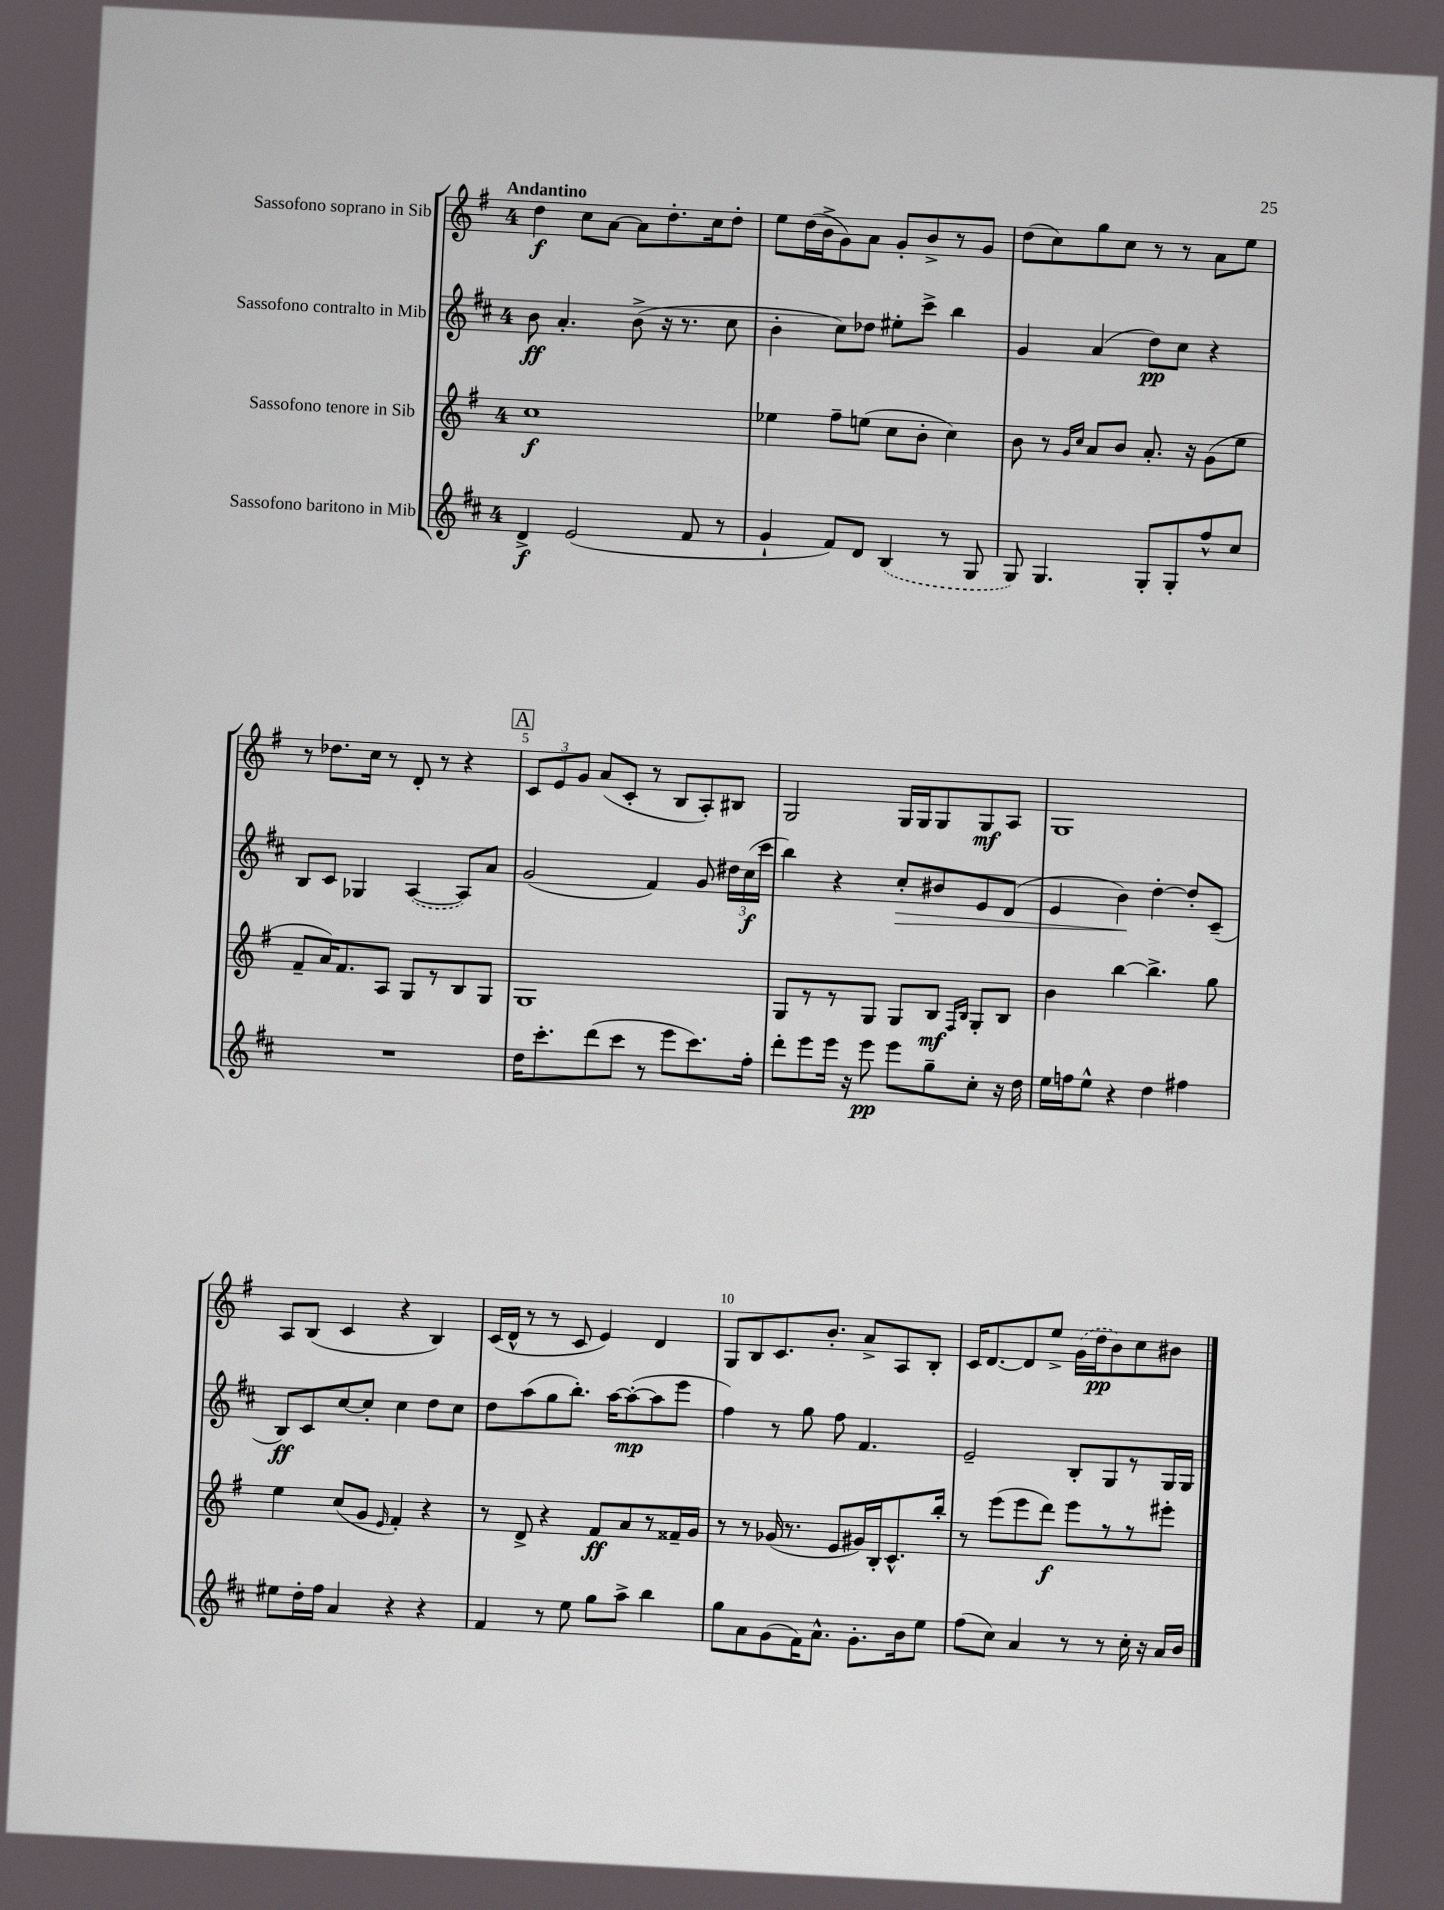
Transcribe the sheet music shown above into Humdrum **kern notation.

**kern	**dynam	**kern	**dynam	**kern	**dynam	**kern	**dynam
*part4	*part4	*part3	*part3	*part2	*part2	*part1	*part1
*staff4	*staff4	*staff3	*staff3	*staff2	*staff2	*staff1	*staff1
*I"Sassofono baritono in Mib	*	*I"Sassofono tenore in Sib	*	*I"Sassofono contralto in Mib	*	*I"Sassofono soprano in Sib	*
*clefG2	*	*clefG2	*	*clefG2	*	*clefG2	*
*k[f#c#]	*	*k[f#]	*	*k[f#c#]	*	*k[f#]	*
*M4/4	*	*M4/4	*	*M4/4	*	*M4/4	*
=1	=1	=1	=1	=1	=1	=1	=1
!	!	!	!	!	!	!LO:TX:a:B:t=Andantino	!
4d^/	f	1cc	f	8b\	ff	4dd\	f
.	.	.	.	4.a'/	.	.	.
(2e/	.	.	.	.	.	8cc\L	.
.	.	.	.	.	.	[8a\J	.
.	.	.	.	(8b^\	.	8a\L]	.
.	.	.	.	16r	.	8.dd'\	.
.	.	.	.	8.r	.	.	.
8f#/	.	.	.	.	.	.	.
.	.	.	.	.	.	16cc\k	.
8r	.	.	.	8cc#\	.	8dd'\J	.
=2	=2	=2	=2	=2	=2	=2	=2
4g`/	.	4ee-X\	.	4b'\	.	8ee\L	.
.	.	.	.	.	.	(16dd\L	.
.	.	.	.	.	.	16b^\J	.
8f#/L)	.	8ff#~\L	.	8cc#\L)	.	8g\)	.
8d/J	.	(8een\J	.	8dd-X\J	.	8a\J	.
(4B/	.	8cc\L	.	8ee#X'\L	.	8g'/L	.
.	.	8b'\J	.	8ccc#^\J	.	8b^/	.
8r	.	4cc\)	.	4bb\	.	8r	.
8G/	.	.	.	.	.	8g/J	.
=3	=3	=3	=3	=3	=3	=3	=3
8G/)	.	8b\	.	4g/	.	(8dd\L	.
4.G/	.	8r	.	.	.	8cc\)	.
.	.	16qqg/LL	.	.	.	.	.
.	.	16qqcc/JJ	.	.	.	.	.
.	.	8a/L	.	(4a/	.	8gg\	.
.	.	8b/J	.	.	.	8cc\J	.
8G'/L	.	8.a'/	.	8dd\L)	pp	8r	.
8G'/	.	.	.	8cc#\J	.	8r	.
.	.	16r	.	.	.	.	.
8ff#^^/	.	(8g\L	.	4r	.	8a\L	.
8cc#/J	.	8ee\J	.	.	.	8ee\J	.
!!LO:LB:g=z
=4	=4	=4	=4	=4	=4	=4	=4
1r	.	8f#~/L	.	8B/L	.	8r	.
.	.	16a/K)	.	8c#/J	.	8.dd-X\L	.
.	.	8.f#/	.	.	.	.	.
.	.	.	.	4G-X/	.	.	.
.	.	.	.	.	.	16cc\Jk	.
.	.	8A/J	.	.	.	8r	.
.	.	8G/L	.	([4A/	.	8d'/	.
.	.	8r	.	.	.	8r	.
.	.	8B/	.	8A/L])	.	4r	.
.	.	8G/J	.	8a/J	.	.	.
!!LO:REH:place=s1:t=A
=5	=5	=5	=5	=5	=5	=5	=5
16dd\KL	.	1G	.	(2g/	.	12c/L	.
8.ccc#'\	.	.	.	.	.	.	.
.	.	.	.	.	.	12e/	.
.	.	.	.	.	.	12g/J	.
(8ddd\	.	.	.	.	.	(8a/L	.
8ccc#\J	.	.	.	.	.	8c'/J	.
8r	.	.	.	4f#/)	.	8r	.
8eee\L	.	.	.	.	.	8B/L	.
8.ccc#\)	.	.	.	8g/	.	8A'/)	.
.	.	.	.	24dd#X\LL	.	8B#X/J	.
.	.	.	.	(24cc#\	f	.	.
16ff#'\Jk	.	.	.	.	.	.	.
.	.	.	.	24ccc#\JJ	.	.	.
=6	=6	=6	=6	=6	=6	=6	=6
8ddd'\L	.	8G/L	.	4bb\)	.	2G/	.
8eee\	.	8r	.	.	.	.	.
16eee\Jk	.	8r	.	4r	.	.	.
16r	.	.	.	.	.	.	.
8eee\	pp	8G/J	.	.	.	.	.
!	!	!	!	!	!LO:HP:b	!	!
8eee\L	.	8G/L	.	8cc#'/L	>	16G/LL	.
.	.	.	.	.	.	16G/J	.
8gg~\	.	8B/J	mf	8b#X/	.	8G/	.
.	.	16qqF#/LL	.	.	.	.	.
.	.	16qqB/JJ	.	.	.	.	.
8cc#'\J	.	8G'/L	.	8e/	.	8G/	mf
16r	.	8B/J	.	(8d/J	.	8A/J	.
16dd\	.	.	.	.	.	.	.
=7	=7	=7	=7	=7	=7	=7	=7
16ee\LL	.	4b\	.	4e/	.	1G	.
16ffn\J	.	.	.	.	.	.	.
8ee^^\J	.	.	.	.	.	.	.
4r	.	[4bb\	.	4b\)	.	.	.
4dd\	.	4.bb^\]	.	[4dd'\	]	.	.
4ff#X\	.	.	.	8dd'/L]	.	.	.
.	.	8gg\	.	(8c#~/J	.	.	.
!!LO:LB:g=z
=8	=8	=8	=8	=8	=8	=8	=8
8ee#X\L	.	4ee\	.	8B/L)	ff	8A/L	.
16dd'\L	.	.	.	8c#/	.	(8B/J	.
16ff#\JJ	.	.	.	.	.	.	.
4a/	.	(8cc/L	.	[8cc#/	.	4c/	.
.	.	8g/J	.	8cc#'/J]	.	.	.
.	.	16qqe/	.	.	.	.	.
4r	.	4f#'/)	.	4cc#\	.	4r	.
4r	.	4r	.	8dd\L	.	4B/)	.
.	.	.	.	8cc#\J	.	.	.
=9	=9	=9	=9	=9	=9	=9	=9
4f#/	.	8r	.	8dd\L	.	(16c/LL	.
.	.	.	.	.	.	16d^^/JJ	.
.	.	8d^/	.	(8aa\	.	8r	.
8r	.	4r	.	8gg\	.	8r	.
8ee\	.	.	.	8.bb'\J)	.	8c/	.
8gg\L	.	8f#/L	ff	.	.	4e/)	.
.	.	.	.	[16aa\KL	.	.	.
8aa^\J	.	8a/	.	(8aa'\_	mp	.	.
4bb\	.	8r	.	8aa\]	.	4d/	.
.	.	16f##X~/L	.	8eee\J	.	.	.
.	.	16g/JJ	.	.	.	.	.
=10	=10	=10	=10	=10	=10	=10	=10
8gg\L	.	8r	.	4ff#\)	.	8G/L	.
8a\	.	8r	.	.	.	8B/	.
(8g\	.	(16g-X/	.	8r	.	8.c/	.
.	.	8.r	.	.	.	.	.
16f#\K)	.	.	.	8gg\	.	.	.
8.a^^\J	.	.	.	.	.	8.b'/J	.
.	.	8e/L	.	8ff#\	.	.	.
8.g'\L	.	16g#X/L)	.	4.f#/	.	8a^/L	.
.	.	16B'/J	.	.	.	.	.
.	.	8.c^^/	.	.	.	8A/	.
16b\k	.	.	.	.	.	.	.
8ee\J	.	.	.	.	.	8B'/J	.
.	.	16bb'/Jk	.	.	.	.	.
=11	=11	=11	=11	=11	=11	=11	=11
(8ff#\L	.	8r	.	2e~/	.	16c/KL	.
.	.	.	.	.	.	[8.d/	.
8cc#\J)	.	(8eee\L	.	.	.	.	.
4a/	.	8eee\	.	.	.	8d/]	.
.	.	8ddd\J)	f	.	.	8ee^/J	.
8r	.	8eee\L	.	8B'/L	.	(16g\LL	.
.	.	.	.	.	.	16dd\J	pp
8r	.	8r	.	8G/	.	8b\)	.
16cc#'\	.	8r	.	8r	.	8cc\	.
16r	.	.	.	.	.	.	.
16a/LL	.	8eee#X'\J	.	16G/L	.	8b#X\J	.
16b/JJ	.	.	.	16G/JJ	.	.	.
==	==	==	==	==	==	==	==
*-	*-	*-	*-	*-	*-	*-	*-
